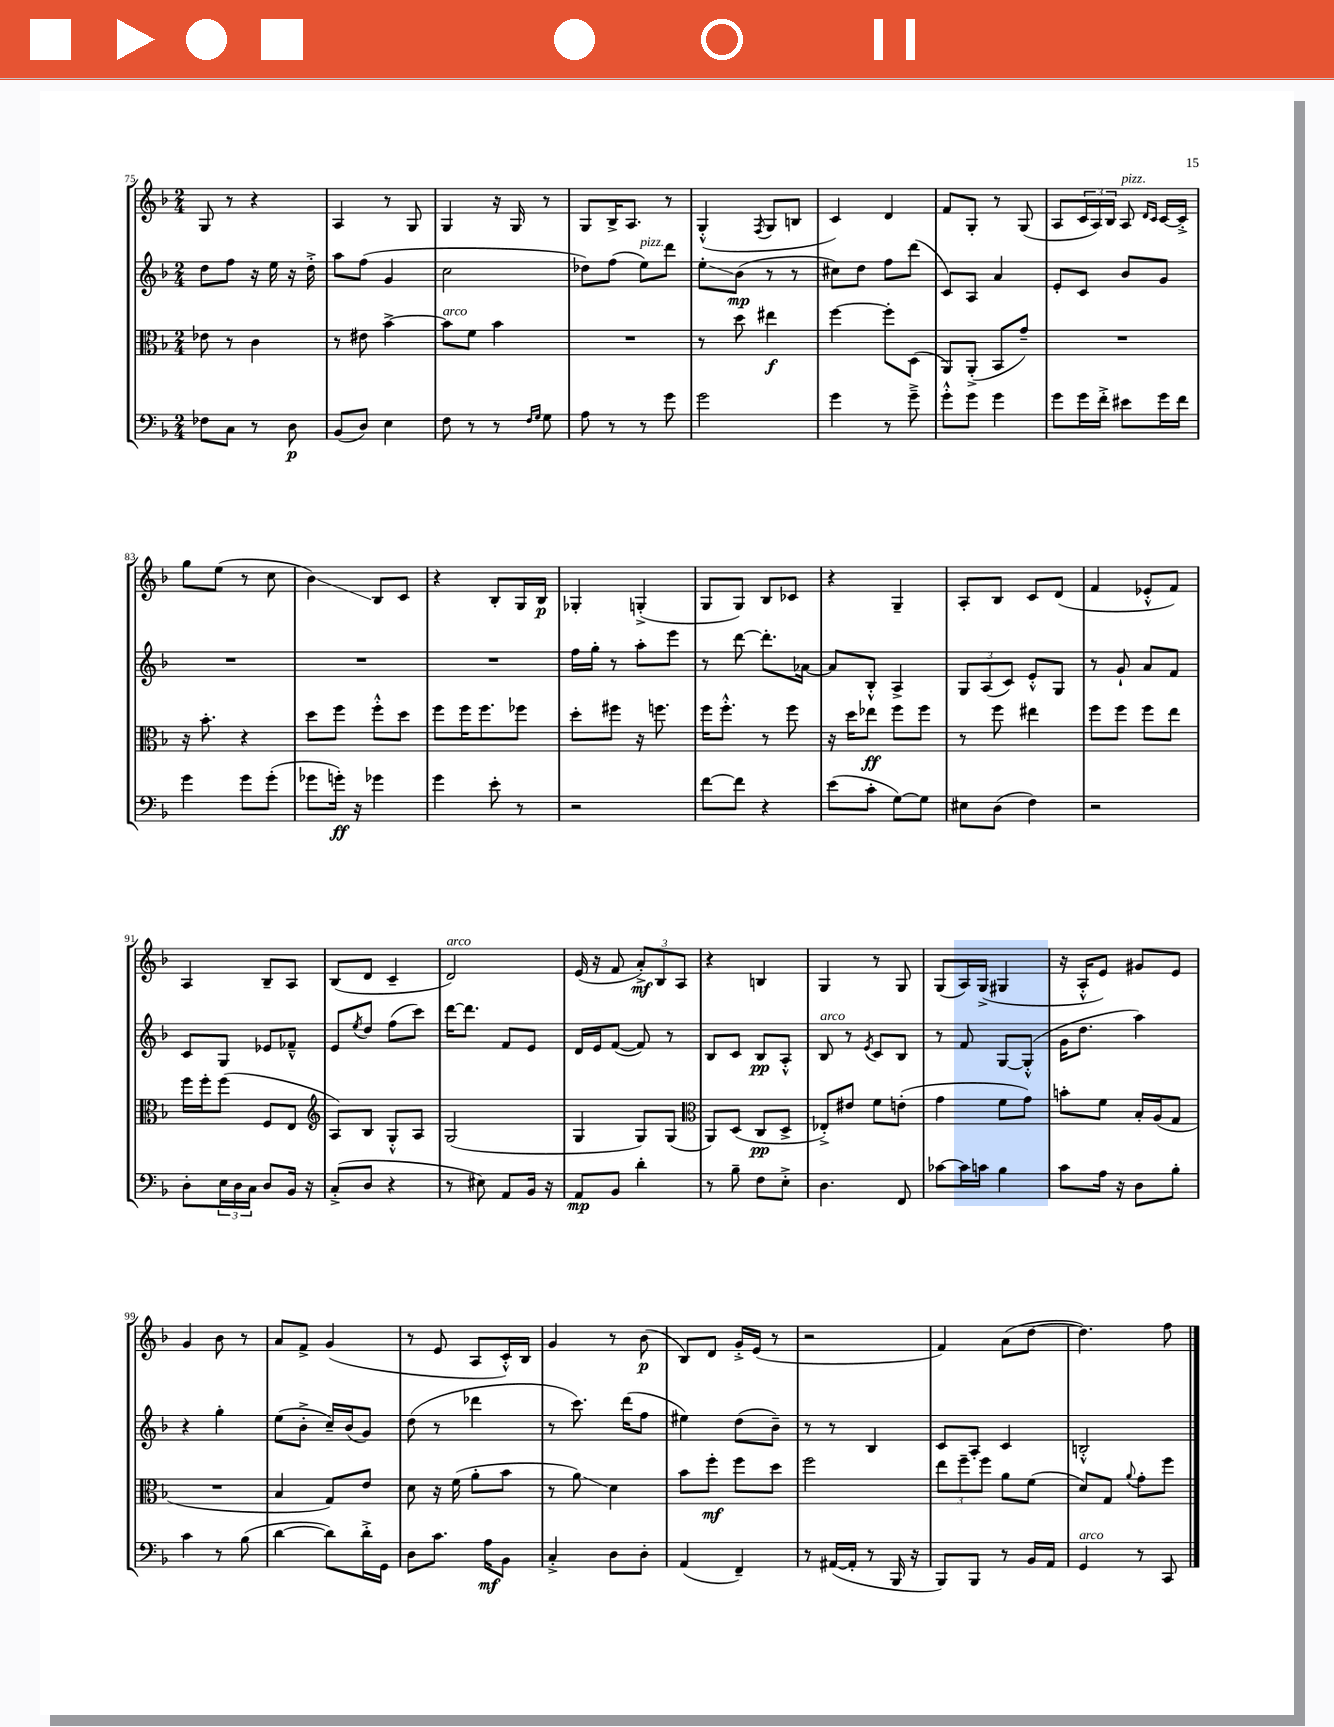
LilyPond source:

<<
\new StaffGroup <<
\new Staff = "s0" {
    \clef treble \key f \major \numericTimeSignature \time 2/4
    g8 r8 r4 |
    a4 r8 g8 |
    g4 r16 g16 r8 |
    g8 bes16-> a8. r8 |
    g4-.-^( \acciaccatura { f8 } g8 b8 |
    c'4) d'4 |
    f'8 g8-. r8 g8( |
    a8 \tuplet 3/2 { c'16 a16) bes16 } a8^\markup { \italic "pizz." } \grace { d'16 c'16 } c'16~ c'16-.-> |
    g''8 e''8( r8 c''8 |
    bes'4\glissando) bes8 c'8 |
    r4 bes8-. g16 bes16\p |
    ges4-. g4-.->( |
    g8 g8) bes8 ces'8 |
    r4 g4-- |
    a8-. bes8 c'8 d'8( |
    f'4 ees'8-.-^ f'8) |
    a4 bes8-- a8 |
    bes8( d'8 c'4-- |
    d'2^\markup { \italic "arco" }) |
    e'16( r16 f'8 \tuplet 3/2 { a'8-.->\mf) bes8 a8 } |
    r4 b4 |
    g4 r8 g8 |
    g8( a16) g16->( gis4 |
    r16 a16-.-^ e'8) gis'8 e'8 |
    g'4 bes'8 r8 |
    a'8 f'8-> g'4( |
    r8 e'8 a8 c'16-.-^) bes16 |
    g'4 r8 bes'8\p( |
    bes8) d'8 g'16-.-> e'16( r8 |
    r2 |
    f'4) a'8( d''8~ |
    d''4.) f''8 \bar "|." |
}
\new Staff = "s1" {
    \clef treble \key f \major \numericTimeSignature \time 2/4
    d''8 f''8 r16 e''16 r16 d''16-.-> |
    a''8 f''8( g'4 |
    c''2 |
    des''8) f''8( e''8^\markup { \italic "pizz." }) d'''8 |
    e''8-.\glissando bes'8\mp( r8 r8 |
    cis''8) d''8 f''8 d'''8( |
    c'8) a8 a'4 |
    e'8-. c'8 bes'8 g'8 |
    R2 |
    R2 |
    R2 |
    f''16 g''16-. r8 a''8-. e'''8 |
    r8 d'''8~ d'''8.-. aes'16~ |
    aes'8 bes8-.-^ a4-> |
    \tuplet 3/2 { g8 a8( c'8) } e'8-.-^ g8 |
    r8 g'8-! a'8 f'8 |
    c'8 g8 ees'8 fes'8---^ |
    e'8 \acciaccatura { e''8 } d''8 f''8( c'''8) |
    d'''16~ d'''8. f'8 e'8 |
    d'16 e'16 f'8~( f'8) r8 |
    bes8 c'8 bes8\pp a8-.-^ |
    bes8^\markup { \italic "arco" } r8 \acciaccatura { e'8 } c'8 bes8 |
    r8 f'8 g8~ g8-.-^( |
    g'16 d''8. a''4) |
    r4 g''4-. |
    e''8( bes'8-.-> c''16--) bes'16( g'8) |
    d''8( r8 des'''4 |
    r8 c'''8.) d'''16( f''8 |
    eis''4) d''8( bes'8--) |
    r8 r8 bes4 |
    c'8 a8-. c'4 |
    b2-.-^ \bar "|." |
}
\new Staff = "s2" {
    \clef alto \key f \major \numericTimeSignature \time 2/4
    ees'8 r8 c'4 |
    r8 eis'8 bes'4~-> |
    bes'8^\markup { \italic "arco" } f'8 bes'4 |
    R2 |
    r8 d''8 eis''4\f |
    f''4~ f''8-. d8( |
    a,8) a,8-.->( bes,8 g'8--) |
    R2 |
    r16 bes'8.-. r4 |
    d''8 f''8 f''8-.-^ d''8 |
    f''8 f''16 f''8. fes''8 |
    d''8-. fis''8 r16 f''8. |
    f''16 f''8.-.-^ r8 f''8 |
    r16 d''16 ees''8\ff f''8 f''8 |
    r8 f''8 eis''4 |
    f''8 f''8 f''8 e''8 |
    f''16 f''16-. f''8( f8 e8 |
    \clef treble a8) bes8 g8-.-^ a8 |
    g2( |
    g4 g8) g8( |
    \clef alto a,8) d8( c8\pp d8-> |
    ees8-.->) eis'8 f'8 e'8-.( |
    g'4 f'8 g'8) |
    b'8-. f'8 bes16-. a16( g8 |
    R2 |
    bes4 g8) e'8 |
    d'8 r16 f'16( a'8-. bes'8 |
    r8 a'8\glissando) d'4 |
    bes'8 f''8-.\mf f''8 d''8 |
    f''2 |
    \tuplet 3/2 { e''8 f''8-- f''8 } a'8 f'8( |
    d'8) g8 \appoggiatura { a'8 } g'8-. f''8 \bar "|." |
}
\new Staff = "s3" {
    \clef bass \key f \major \numericTimeSignature \time 2/4
    fes8 c8 r8 d8\p |
    bes,8( d8) e4 |
    f8 r8 r8 \grace { f16 g16 } g8 |
    a8 r8 r8 g'8 |
    g'2 |
    g'4 r8 g'8---> |
    g'8-.-^ g'8 g'4 |
    g'8 g'16 f'16-.-> eis'8 g'16 f'16 |
    g'4 g'8 g'8-.( |
    ges'8 g'16-.\ff) r16 ges'4 |
    g'4 e'8-. r8 |
    r2 |
    f'8~ f'8 r4 |
    e'8( c'8-. g8~) g8 |
    eis8 d8( f4) |
    r2 |
    d8-. \tuplet 3/2 { e16 d16 c16 } d8 bes,16 r16 |
    c8-.->( d8 r4 |
    r8 eis8) a,8 bes,16 r16 |
    a,8\mp bes,8 d'4-. |
    r8 bes8-- f8 e8-.-> |
    d4. f,8 |
    ces'8~ ces'16 c'16 bes4 |
    c'8 a16 r16 d8 bes8-. |
    c'4 r8 bes8( |
    d'4~ d'8) d'16-.-> g,16 |
    d8 c'8. a16\mf bes,8 |
    c4-.-> d8 d8-. |
    a,4( f,4--) |
    r8 ais,16~( ais,16-. r8 bes,,16 r16 |
    bes,,8) bes,,8 r8 bes,16 a,16 |
    g,4^\markup { \italic "arco" } r8 c,8 \bar "|." |
}
>>
>>
\layout { \context { \Score currentBarNumber = #75 } }
